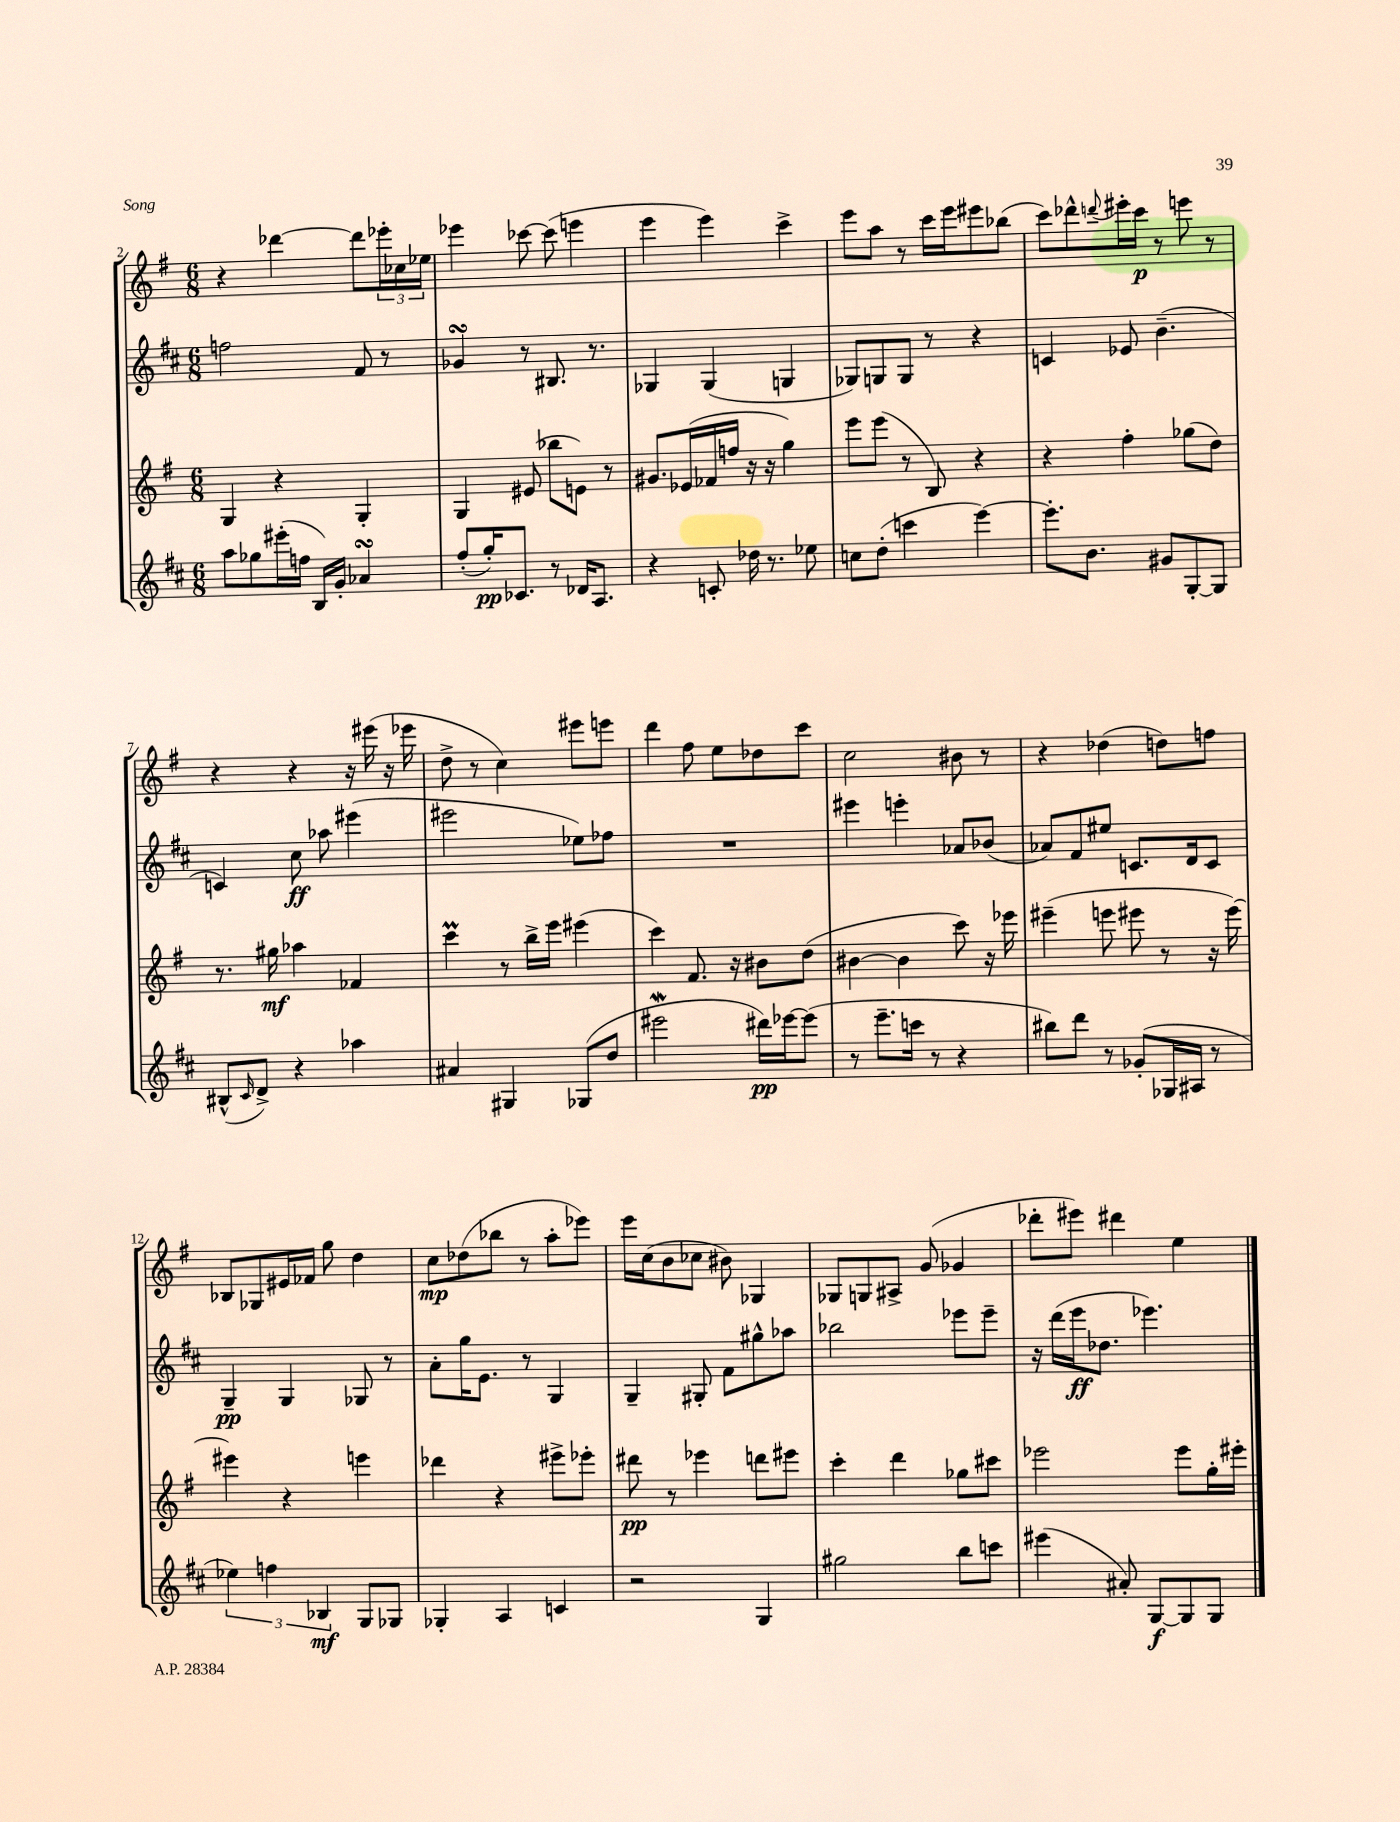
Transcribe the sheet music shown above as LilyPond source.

<<
\new StaffGroup <<
\new Staff = "s0" {
    \clef treble \key g \major \numericTimeSignature \time 6/8
    r4 des'''4~ des'''8 \tuplet 3/2 { ees'''16-. ces''16 ees''16 } |
    ees'''4 ces'''8~ ces'''8( e'''4 |
    e'''4 e'''4) c'''4-> |
    e'''8 a''8 r8 c'''16 e'''16 eis'''8 bes''8( |
    c'''8) des'''8-^ \appoggiatura { d'''8 } eis'''16-. c'''16\p r8 e'''8 r8 |
    r4 r4 r16 eis'''16( r16 ees'''16 |
    d''8-> r8 c''4) eis'''8 e'''8 |
    d'''4 fis''8 e''8 des''8 c'''8 |
    c''2 bis'8 r8 |
    r4 des''4( d''8) f''8 |
    bes8 ges8 eis'16 fes'16 g''8 d''4 |
    c''8\mp des''8( bes''8 r8 a''8-. ees'''8) |
    e'''16 c''16( b'8 ces''8 bis'8) ges4 |
    ges8 g8 ais8-> g'8( ges'4 |
    des'''8-. eis'''8) dis'''4 e''4 \bar "|." |
}
\new Staff = "s1" {
    \clef treble \key d \major \numericTimeSignature \time 6/8
    f''2 fis'8 r8 |
    ges'4\turn r8 bis8. r8. |
    ges4 ges4( g4 |
    ges8) g8 g8 r8 r4 |
    c'4 ees'8 b'4.--( |
    c'4) cis''8\ff aes''8 eis'''4( |
    eis'''2 ees''8) fes''8 |
    R2. |
    eis'''4 e'''4-. aes'8 bes'8( |
    aes'8) fis'8 eis''8 c'8. d'16 c'8 |
    g4--\pp g4 ges8 r8 |
    a'8-. g''16 e'8. r8 g4 |
    g4-- gis8-. fis'8 gis''8-^ aes''8 |
    bes''2 ees'''8 ees'''8-- |
    r16 d'''16( e'''16\ff des''8. ees'''4.) \bar "|." |
}
\new Staff = "s2" {
    \clef treble \key g \major \numericTimeSignature \time 6/8
    g4 r4 g4-. |
    g4 eis'8( bes''8 e'8) r8 |
    gis'8. ees'16( fes'16 f''16 r16 r16 g''4) |
    e'''8 e'''8( r8 b8) r4 |
    r4 fis''4-. ges''8( d''8) |
    r8. gis''16\mf aes''4 fes'4 |
    c'''4\prall r8 b''16-> e'''16 eis'''4( |
    c'''4) fis'8. r16 bis'8 d''8( |
    bis'4~ bis'4 c'''8) r16 ees'''16 |
    eis'''4--( e'''8 eis'''8 r8 r16 eis'''16~) |
    eis'''4 r4 e'''4 |
    des'''4 r4 eis'''8-> ees'''8-. |
    dis'''8\pp r8 ees'''4 d'''8 eis'''8 |
    c'''4-. d'''4 ges''8 cis'''8 |
    ees'''2 ees'''8 g''16-. eis'''16-. \bar "|." |
}
\new Staff = "s3" {
    \clef treble \key d \major \numericTimeSignature \time 6/8
    a''8 ges''8 eis'''16-.( f''16 b16) g'16-. aes'4\turn |
    fis''8-.( g''16-.\pp) ces'8. r8 des'16 a8. |
    r4 c'8-. des''16 r8. ees''8 |
    c''8 d''8-.( c'''4 e'''4~) |
    e'''8.-. b'8. gis'8 g8~-. g8 |
    bis8-^( \grace { cis'16 } d'8->) r4 aes''4 |
    ais'4 gis4 ges8( d''8 |
    eis'''2\mordent dis'''16\pp) ees'''16~ ees'''8( |
    r8 e'''8.-- c'''16 r8 r4 |
    bis''8) d'''8 r8 ges'8-.( ges16 ais16 r8 |
    \tuplet 3/2 { ees''4) f''4 bes4\mf } g8 ges8 |
    ges4-. a4 c'4 |
    r2 g4 |
    gis''2 b''8 c'''8 |
    eis'''4( ais'8-.) g8~\f g8 g8 \bar "|." |
}
>>
>>
\layout { \context { \Score currentBarNumber = #2 } }
